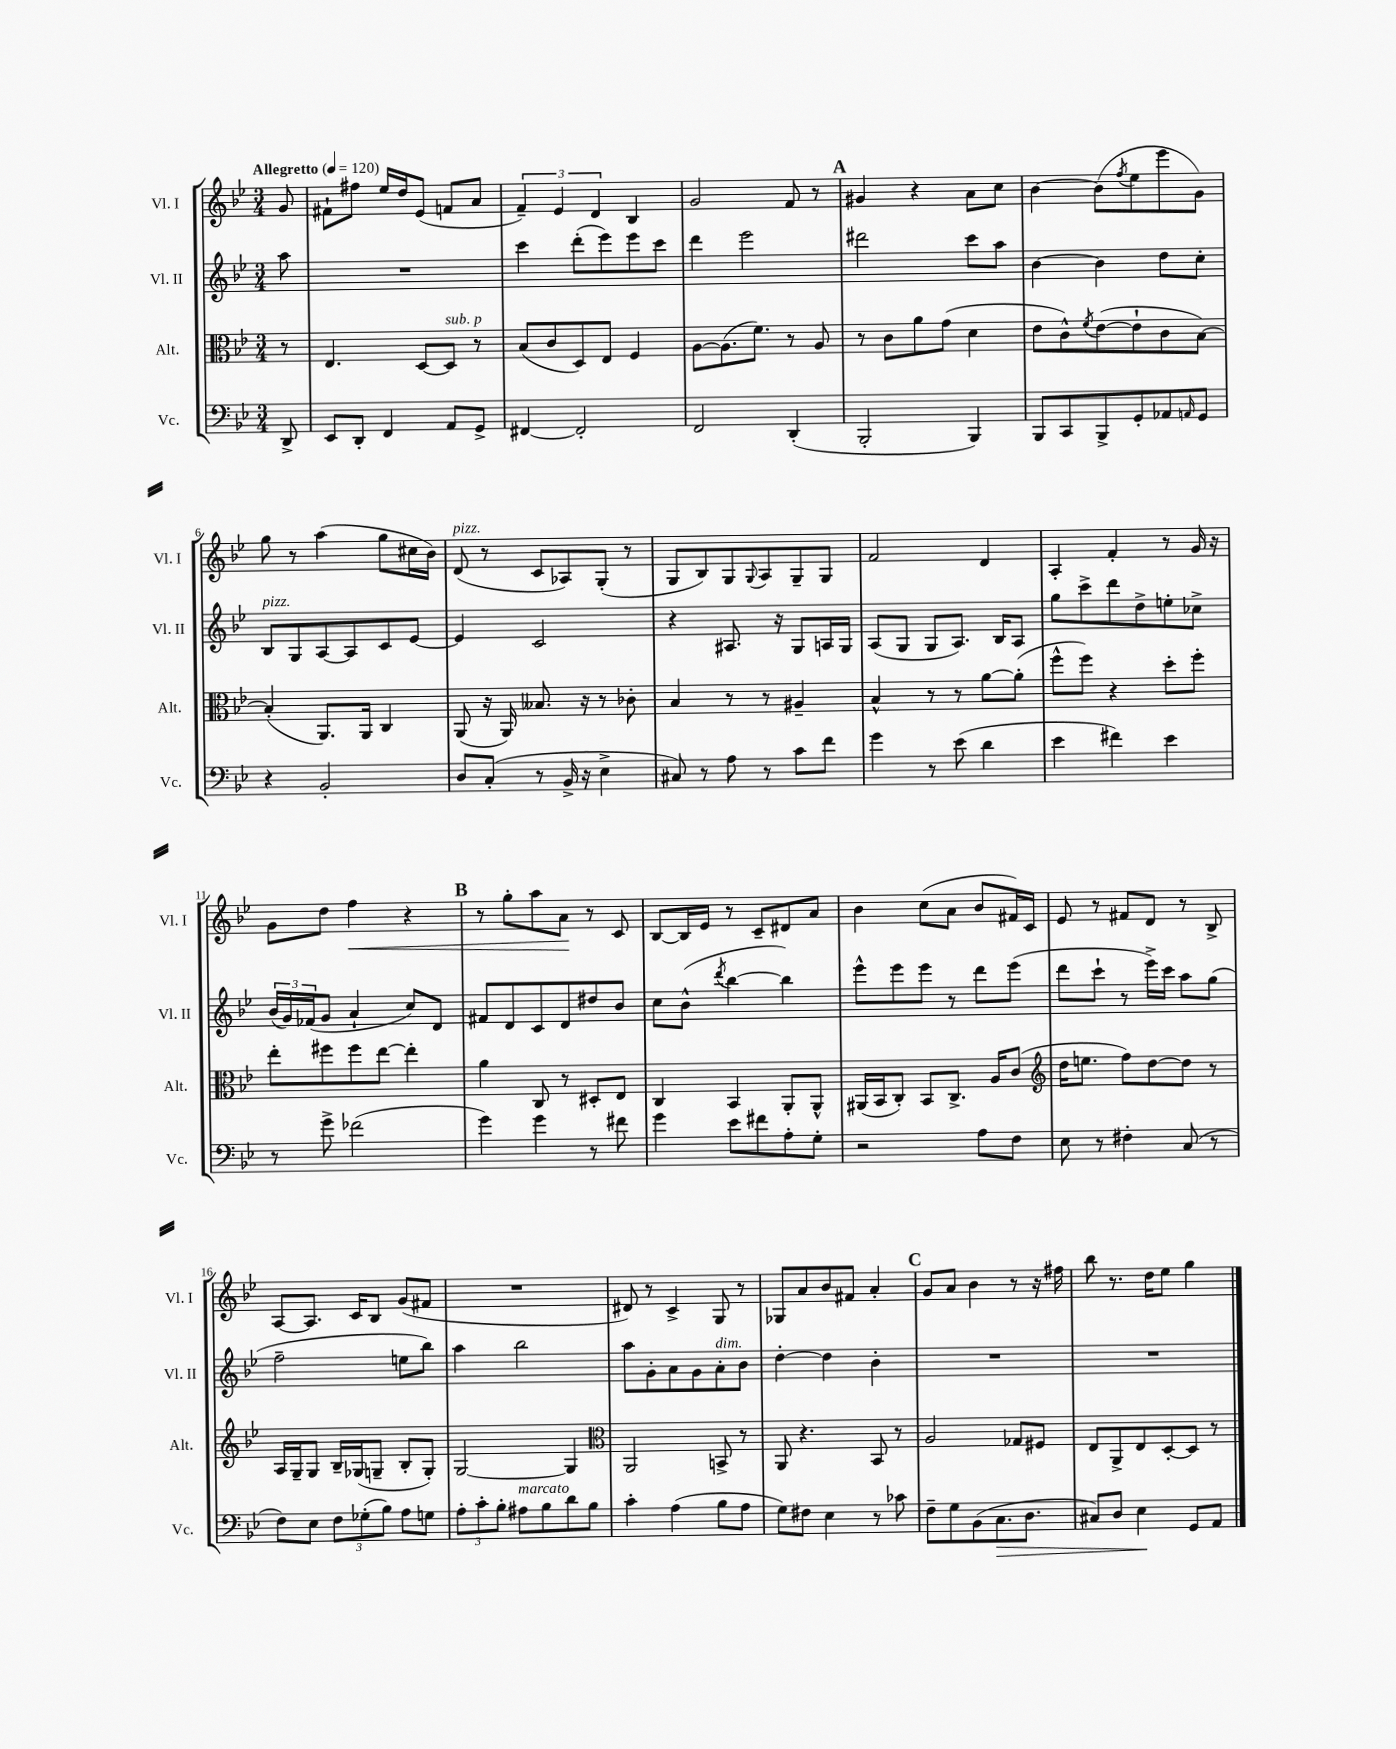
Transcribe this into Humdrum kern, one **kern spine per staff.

**kern	**kern	**kern	**kern
*staff4	*staff3	*staff2	*staff1
*clefF4	*clefC3	*clefG2	*clefG2
*k[b-e-]	*k[b-e-]	*k[b-e-]	*k[b-e-]
*M3/4	*M3/4	*M3/4	*M3/4
*MM120	*MM120	*MM120	*MM120
8DD^	8r	8aa	8g
=	=	=	=
8EE-	4.E-	2.r	8f#`
8DD'	.	.	8ff#
4FF	.	.	16ee-
.	.	.	16dd
.	[8D	.	(8e-
8AA	8D]	.	8f
8GG^	8r	.	8a
=	=	=	=
[4FF#	(8B-	4ccc	6f~)
.	8c	.	.
.	.	.	6e-
2FF#']	8D)	(8ddd'	.
.	.	.	6d
.	8E-	8eee-)	.
.	4F	8eee-	4B-
.	.	8ccc	.
=	=	=	=
2FF	[8A	4ddd	2g
.	(8.A]	.	.
.	.	2eee-	.
.	8.f)	.	.
(4DD'	8r	.	8f
.	8A	.	8r
=	=	=	=
2BBB-'	8r	2ddd#	4g#
.	8c	.	.
.	8a	.	4r
.	(8g	.	.
4BBB-)	4d	8ccc	8a
.	.	8aa	8cc
=	=	=	=
8BBB-	8e-	[4b-	[4b-
8CC	8c^^)	.	.
.	8qf	.	.
8BBB-^	([8e-	4b-]	(8b-]
.	.	.	8qff
8GG'	8e-`]	.	8ee-
8AA-	8c	8dd	8eee-
16qqAA	.	.	.
8GG	[8B-)	8cc'	8g)
=	=	=	=
4r	(4B-']	8B-	8gg
.	.	8G	8r
2BB-'	8.AA)	[8A	(4aa
.	.	8A]	.
.	16AA	.	.
.	4C	8c	8gg
.	.	[8e-	16cc#
.	.	.	16b-)
=	=	=	=
8D	(8AA	4e-]	(8d
(8C'	16r	.	8r
.	16AA)	.	.
8r	8.B--	2c	8c
16BB-^	.	.	8A-)
16r	16r	.	.
4E-^	8r	.	(8G'
.	8c-'	.	8r
=	=	=	=
8C#)	4B-	4r	8G
8r	.	.	8B-)
8A	8r	8.A#	8G
.	.	.	8qqG
8r	8r	.	8A
.	.	16r	.
8c	4A#~	8G	8G~
8f	.	16A	8G
.	.	16G	.
=	=	=	=
4g	4B-^^	(8A	2f
.	.	8G	.
8r	8r	8G	.
(8e-	8r	8.A)	.
4d	[8a	.	4d
.	.	16B-	.
.	(8a']	8A	.
=	=	=	=
4e-	8ff^^	8gg	4A'
.	8ff)	8ccc^	.
4f#)	4r	8ddd	4f'
.	.	8dd^	.
4e-	8dd'	8ee'	8r
.	8ff'	8cc-^	16g
.	.	.	16r
=	=	=	=
8r	8ee-'	(24b-	8g
.	.	24g)	.
.	.	(24f-	.
8g^	8ff#	8g	8dd
(2f-	8ff#	4a`	4ff
.	[8ee-	.	.
.	4ee-']	8cc)	4r
.	.	8d	.
=	=	=	=
4g)	4a	8f#	8r
.	.	8d	8gg'
4g	8C	8c	8aa
.	8r	8d	8a
8r	8D#'	8dd#	8r
8f#	8E-	8b-	8c
=	=	=	=
4g	4C	8cc	[8B-
.	.	(8b-^^	16B-]
.	.	.	16e-
.	.	8qddd	.
8e-	4BB-	[4bb-	8r
8f#	.	.	8c~
8A'	8AA'	4bb-])	8d#
8G'	8AA^^	.	8a
=	=	=	=
2r	(16AA#	8eee-^^	4b-
.	16BB-	.	.
.	8C')	8eee-	.
.	8BB-	8eee-	(8cc
.	8.C^	8r	8a
8A	.	8ddd	8b-
.	16A	.	.
8F	(8c	(8eee-	16f#)
.	.	.	16c
=	=	=	=
*	*clefG2	*	*
8E-	16dd	8ddd	8e-
.	8.ee	.	.
8r	.	8ccc`	8r
4F#'	8ff)	8r	8f#
.	[8dd	16eee-^)	8d
.	.	16ccc	.
(8C	8dd]	8aa	8r
8r	8r	(8gg	8B-^
=	=	=	=
8F)	16A	2ff~	[8A
.	16G~	.	.
8E-	8G	.	8.A]
12F	16B-~	.	.
.	(16G-	.	16c
(12G-'	.	.	.
.	8G~	.	8B-
12B-)	.	.	.
8A	8B-'	8ee	(8g
8G	8G')	8bb-)	8f#
=	=	=	=
12A'	[2G	4aa	2.r
12c'	.	.	.
12B-'	.	.	.
8A#	.	2bb-	.
8B-	.	.	.
8d	4G]	.	.
8B-	.	.	.
=	=	=	=
*	*clefC3	*	*
4c'	2AA	8aa	8d#)
.	.	8g'	8r
(4A	.	8a	4c^
.	.	8g	.
8B-	8BB^	8a'	8G
8A	8r	8b-	8r
=	=	=	=
8G)	8AA	[4dd'	8G-
8F#	4.r	.	8a
4E-	.	4dd]	8b-
.	.	.	8f#
8r	8BB-	4b-'	4a'
8c-	8r	.	.
=	=	=	=
8F~	2A	2.r	8g
8G	.	.	8a
(8BB-	.	.	4b-
8.C	.	.	.
.	8G-	.	8r
8.D	.	.	.
.	8F#	.	16r
.	.	.	16ff#
=	=	=	=
8C#)	8E-	2.r	8bb-
8D	8AA^	.	8.r
4E-	8E-	.	.
.	.	.	16dd
.	[8D'	.	8ee-
8GG	8D]	.	4gg
8AA	8r	.	.
==	==	==	==
*-	*-	*-	*-
